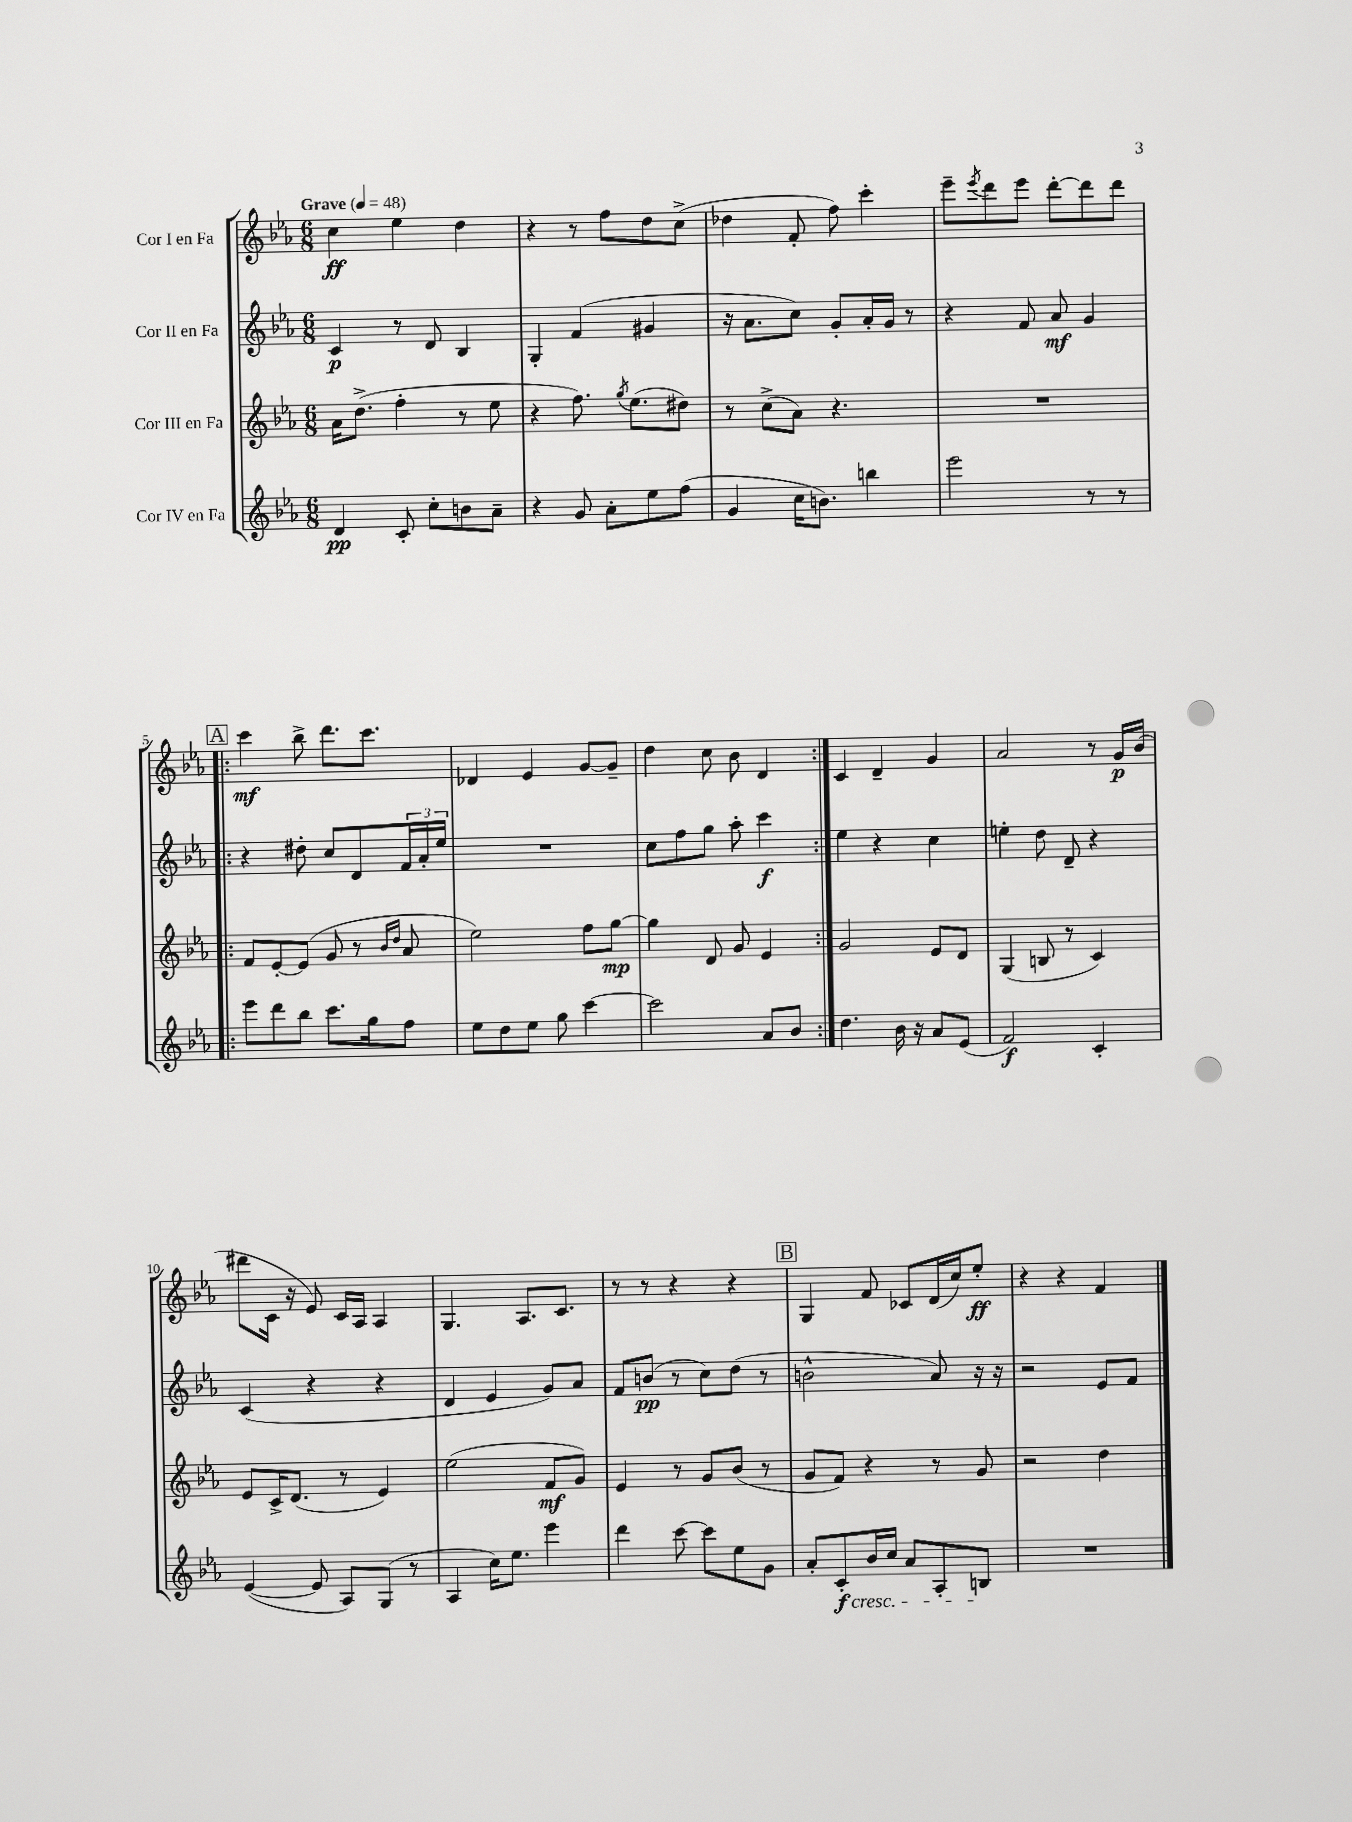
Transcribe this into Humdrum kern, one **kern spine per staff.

**kern	**dynam	**kern	**dynam	**kern	**dynam	**kern	**dynam
*part4	*part4	*part3	*part3	*part2	*part2	*part1	*part1
*staff4	*staff4	*staff3	*staff3	*staff2	*staff2	*staff1	*staff1
*I"Cor IV en Fa	*	*I"Cor III en Fa	*	*I"Cor II en Fa	*	*I"Cor I en Fa	*
*clefG2	*	*clefG2	*	*clefG2	*	*clefG2	*
*k[b-e-a-]	*	*k[b-e-a-]	*	*k[b-e-a-]	*	*k[b-e-a-]	*
*M6/8	*	*M6/8	*	*M6/8	*	*M6/8	*
*MM48	*	*MM48	*	*MM48	*	*MM48	*
=1	=1	=1	=1	=1	=1	=1	=1
!	!	!	!	!	!	!LO:TX:a:B:t=Grave	!
4d/	pp	16a-\KL	.	4c/	p	4cc\	ff
.	.	(8.dd^\J	.	.	.	.	.
8c'/	.	4ff'\	.	8r	.	4ee-\	.
8cc'\L	.	.	.	8d/	.	.	.
8bn\	.	8r	.	4B-/	.	4dd\	.
8a-~\J	.	8ee-\	.	.	.	.	.
=2	=2	=2	=2	=2	=2	=2	=2
4r	.	4r	.	4G'/	.	4r	.
8g/	.	8.ff\)	.	(4f/	.	8r	.
8a-'\L	.	.	.	.	.	8ff\L	.
.	.	8qgg/	.	.	.	.	.
.	.	(8.ee-\L	.	.	.	.	.
8ee-\	.	.	.	4g#X/	.	8dd\	.
(8ff\J	.	8dd#X\J)	.	.	.	(8cc^\J	.
=3	=3	=3	=3	=3	=3	=3	=3
4g/	.	8r	.	16r	.	4dd-X\	.
.	.	.	.	8.a-\L	.	.	.
.	.	(8cc^\L	.	.	.	.	.
16cc\KL	.	8a-\J)	.	8cc\J)	.	8f'/	.
8.bn\J)	.	.	.	.	.	.	.
.	.	4.r	.	8g'/L	.	8ff\)	.
4bbn\	.	.	.	16a-'/L	.	4ccc'\	.
.	.	.	.	16g/JJ	.	.	.
.	.	.	.	8r	.	.	.
=4	=4	=4	=4	=4	=4	=4	=4
2eee-\	.	2.r	.	4r	.	8eee-~\L	.
.	.	.	.	.	.	8qeee-/	.
.	.	.	.	.	.	8ddd\	.
.	.	.	.	8f/	.	8eee-\J	.
.	.	.	.	8a-/	mf	[8ddd'\L	.
8r	.	.	.	4g/	.	8ddd\]	.
8r	.	.	.	.	.	8ddd\J	.
!!LO:LB:g=z
!!LO:REH:place=s1:t=A
=5!|:	=5!|:	=5!|:	=5!|:	=5!|:	=5!|:	=5!|:	=5!|:
8eee-\L	.	8f/L	.	4r	.	4ccc\	mf
8ddd\	.	[8e-'/	.	.	.	.	.
8bb-\J	.	(8e-/J]	.	8dd#X'\	.	8bb-^\	.
8.ccc\L	.	8g/	.	8cc/L	.	8.ddd\L	.
.	.	8r	.	8d/	.	.	.
16gg\k	.	.	.	.	.	8.ccc\J	.
.	.	16qqb-/LL	.	.	.	.	.
.	.	16qqdd/JJ	.	.	.	.	.
8ff\J	.	8a-/	.	24f/L	.	.	.
.	.	.	.	24a-'/	.	.	.
.	.	.	.	24ee-/JJ	.	.	.
=6	=6	=6	=6	=6	=6	=6	=6
8ee-\L	.	2ee-\)	.	2.r	.	4d-X/	.
8dd\	.	.	.	.	.	.	.
8ee-\J	.	.	.	.	.	4e-/	.
8gg\	.	.	.	.	.	.	.
[4ccc\	.	8ff\L	.	.	.	[8g/L	.
.	.	[8gg\J	mp	.	.	8g~/J]	.
=7	=7	=7	=7	=7	=7	=7	=7
2ccc\]	.	4gg\]	.	8cc\L	.	4dd\	.
.	.	.	.	8ff\	.	.	.
.	.	8d/	.	8gg\J	.	8cc\	.
.	.	8g/	.	8aa-'\	.	8b-\	.
8a-/L	.	4e-/	.	4ccc\	f	4d/	.
8b-/J	.	.	.	.	.	.	.
=8:|!	=8:|!	=8:|!	=8:|!	=8:|!	=8:|!	=8:|!	=8:|!
4.dd\	.	2g/	.	4ee-\	.	4c/	.
.	.	.	.	4r	.	4d~/	.
16b-\	.	.	.	.	.	.	.
16r	.	.	.	.	.	.	.
8a-/L	.	8e-/L	.	4cc\	.	4g/	.
(8e-/J	.	8d/J	.	.	.	.	.
=9	=9	=9	=9	=9	=9	=9	=9
2f/)	f	(4G/	.	4een'\	.	2a-/	.
.	.	8Bn/	.	8dd\	.	.	.
.	.	8r	.	8d~/	.	.	.
4c'/	.	4c/)	.	4r	.	8r	.
.	.	.	.	.	.	16g/LL	p
.	.	.	.	.	.	(16b-/JJ	.
!!LO:LB:g=z
=10	=10	=10	=10	=10	=10	=10	=10
([4e-/	.	8e-/L	.	(4c/	.	8ddd#X\L	.
.	.	16c^/K	.	.	.	16c\Jk	.
.	.	(8.d/J	.	.	.	16r	.
8e-/]	.	.	.	4r	.	8e-/)	.
8A-/L)	.	8r	.	.	.	16c/LL	.
.	.	.	.	.	.	16A-/JJ	.
(8G/J	.	4e-/)	.	4r	.	4A-/	.
8r	.	.	.	.	.	.	.
=11	=11	=11	=11	=11	=11	=11	=11
4A-/	.	(2ee-\	.	4d/	.	4.G/	.
16cc\KL)	.	.	.	4e-/	.	.	.
8.ee-\J	.	.	.	.	.	.	.
.	.	.	.	.	.	8.A-/L	.
4eee-\	.	8f/L	mf	8g/L)	.	.	.
.	.	.	.	.	.	8.c/J	.
.	.	8g/J)	.	8a-/J	.	.	.
=12	=12	=12	=12	=12	=12	=12	=12
4ddd\	.	4e-/	.	8f/L	.	8r	.
.	.	.	.	(8bn/J	pp	8r	.
[8ccc\	.	8r	.	8r	.	4r	.
8ccc\L]	.	8g/L	.	8cc\L)	.	.	.
8ee-\	.	(8b-/J	.	(8dd\J	.	4r	.
8g\J	.	8r	.	8r	.	.	.
!!LO:REH:place=s1:t=B
=13	=13	=13	=13	=13	=13	=13	=13
8a-'/L	.	8g/L	.	2bn^^\	.	4G/	.
!LO:TX:b:i:t=cresc.	!	!	!	!	!	!	!
8c'/	f	8f/J)	.	.	.	.	.
16b-/L	.	4r	.	.	.	8f/	.
16cc/JJ	.	.	.	.	.	.	.
8a-/L	.	.	.	.	.	8c-X/L	.
8A-'/	.	8r	.	8a-/)	.	(16d/L	.
.	.	.	.	.	.	16cc/J)	.
8Bn/J	.	8g/	.	16r	.	8ee-'/J	ff
.	.	.	.	16r	.	.	.
=14	=14	=14	=14	=14	=14	=14	=14
2.r	.	2r	.	2r	.	4r	.
.	.	.	.	.	.	4r	.
.	.	4dd\	.	8e-/L	.	4f/	.
.	.	.	.	8f/J	.	.	.
==	==	==	==	==	==	==	==
*-	*-	*-	*-	*-	*-	*-	*-
